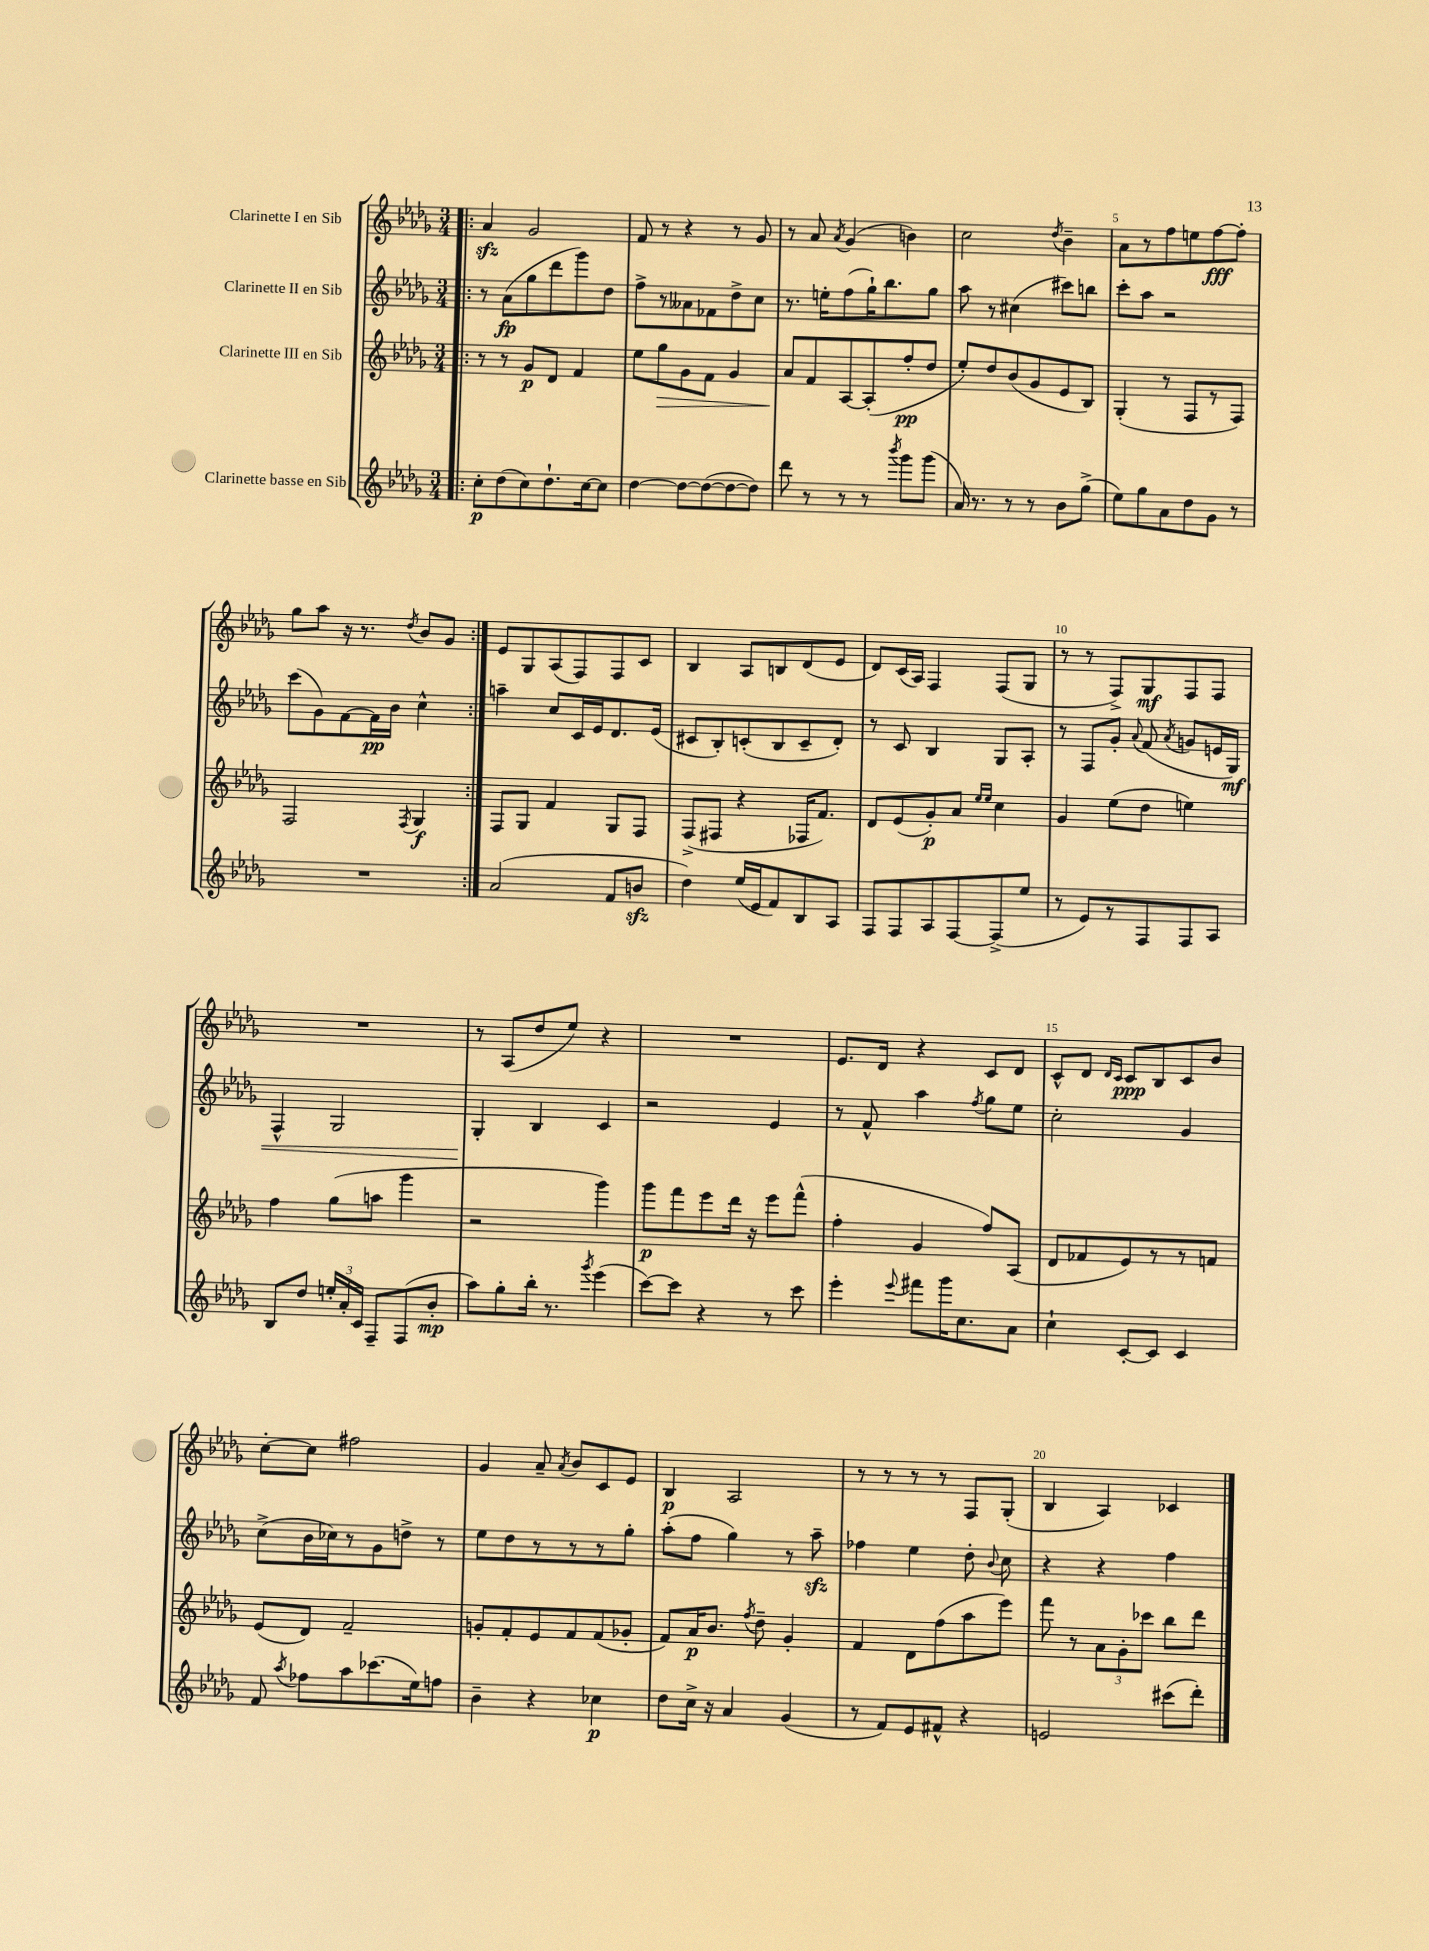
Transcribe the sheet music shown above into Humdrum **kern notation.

**kern	**kern	**kern	**kern
*staff4	*staff3	*staff2	*staff1
*clefG2	*clefG2	*clefG2	*clefG2
*k[b-e-a-d-g-]	*k[b-e-a-d-g-]	*k[b-e-a-d-g-]	*k[b-e-a-d-g-]
*M3/4	*M3/4	*M3/4	*M3/4
=!|:	=!|:	=!|:	=!|:
8cc'	8r	8r	4a-
(8dd-	8r	(8a-	.
8cc)	8g-	8gg-	2g-
8.dd-`	8d-	8ddd-	.
.	4f	8ggg-)	.
[16cc	.	.	.
8cc]	.	8dd-	.
=	=	=	=
[4dd-	8ee-	8ff^	8f
.	8gg-	8r	8r
8dd-_	8g-	8a--	4r
(8dd-_	8f	8f-	.
8dd-_	4g-	8dd-^	8r
8dd-])	.	8cc	8g-
=	=	=	=
8ddd-	8a-	8.r	8r
8r	8f	.	8a-
.	.	16ee'	.
.	.	.	8qa-
8r	[8A-	(8ff	(4g-
8r	(8A-']	16gg-`)	.
.	.	8.bb-	.
8qbbb-	.	.	.
8ggg-	8ff'	.	4b)
(8ggg-	8dd-	8gg-	.
=	=	=	=
16a-)	8ee-')	8aa-	2cc
8.r	.	.	.
.	8dd-	8r	.
8r	(8b-	(4cc#	.
8r	8g-	.	.
.	.	.	8qdd-
8b-	8e-	8ccc#)	4b-~
(8gg-^	8B-)	8bb	.
=	=	=	=
8ee-)	(4G-'	8ccc'	8a-
8gg-	.	8aa-	8r
8a-	8r	2r	8ff
8dd-	8F	.	8ee
8g-	8r	.	[8ff
8r	8F)	.	8ff']
=	=	=	=
2.r	2F	(8ccc	8gg-
.	.	8g-)	8aa-
.	.	[8f	16r
.	.	.	8.r
.	.	16f]	.
.	.	16b-	.
.	8qF	.	8qdd-
.	4G-	4cc^^	8b-
.	.	.	8g-
=:|!	=:|!	=:|!	=:|!
(2a-	8F	4aa~	8e-
.	8G-	.	8G-
.	4f	8cc	(8A-
.	.	16c	8F)
.	.	16e-	.
8f	8G-	8.d-	8F
8b	8F	.	8c
.	.	(16e-	.
=	=	=	=
4dd-)	(8F^	8c#	4B-
.	8F#	8B-')	.
(16ee-	4r	(8c'	8A-
16e-	.	.	.
8f)	.	8B-	8B
8B-	16F-	8c~	(8d-
.	8.f)	.	.
8A-	.	8d-')	8e-
=	=	=	=
8F	8d-	8r	8d-)
8F	(8e-	8c	(16c
.	.	.	16A-)
8A-	8g-')	4B-	4F
[8F	8a-	.	.
.	16qqee-	.	.
.	16qqee-	.	.
(8F^]	4cc	8G-	(8F
8ee-	.	8A-'	8G-
=	=	=	=
8r	4g-	8r	8r
8e-)	.	8F	8r
8r	(8ee-	8g-'	8F^)
.	.	8qqa-	.
8F	8dd-	(8f	8G-
.	.	8qa-	.
8F	4ee)	8g	8F
8A-	.	16e	8F
.	.	16G-)	.
=	=	=	=
8B-	4ff	4F^^	2.r
8dd-	.	.	.
24ee'	(8gg-	2G-	.
24a-'	.	.	.
24c	.	.	.
8F~	8aa	.	.
(8F	4ggg-	.	.
8b-'	.	.	.
=	=	=	=
8aa-)	2r	4G-'	8r
8gg-'	.	.	(8A-
16bb-'	.	4B-	8dd-
8.r	.	.	.
.	.	.	8ee-)
8qggg-	.	.	.
(4eee-	4ggg-)	4c	4r
=	=	=	=
[8ccc)	8ggg-	2r	2.r
8ccc]	8fff	.	.
4r	8eee-	.	.
.	16ddd-	.	.
.	16r	.	.
8r	8eee-	4e-	.
8ccc	(8fff^^	.	.
=	=	=	=
4eee-'	4ff'	8r	8.e-
.	.	8f^^	.
.	.	.	16d-
8qqeee-	.	.	.
8fff#	4g-	4aa-	4r
16ggg-	.	.	.
8.cc	.	.	.
.	.	8qff	.
.	8ff)	8gg-	8c
8a-	(8A-	8ee-	8d-
=	=	=	=
4cc`	8d-	2cc'	8c^^
.	8f-	.	8d-
.	.	.	16qqd-
.	.	.	16qqc
[8c'	8e-)	.	8c
8c]	8r	.	8B-
4c	8r	4g-	8c
.	8f	.	8b-
=	=	=	=
8f	(8e-	(8cc^	[8cc'
8qaa-	.	.	.
8ff-	8d-)	16b-	8cc]
.	.	16cc-)	.
8aa-	2f~	8r	2ff#
(8.ccc-	.	8g-	.
.	.	8dd^	.
16ee-)	.	.	.
8ff	.	8r	.
=	=	=	=
4b-~	8g'	8ee-	4g-
.	8f'	8dd-	.
4r	8e-	8r	8a-~
.	.	.	8qa-
.	8f	8r	8b-
4cc-	(8f	8r	8c
.	8g-'	8gg-'	8e-
=	=	=	=
8dd-	8f)	(8aa-'	4B-
16cc^	16a-	8ff	.
16r	8.b-	.	.
4a-	.	4gg-)	2A-
.	8qff	.	.
.	8dd-~	.	.
(4g-	4g-'	8r	.
.	.	8aa-~	.
=	=	=	=
8r	4f	4ff-	8r
8f)	.	.	8r
8e-	8d-	4ee-	8r
8f#^^	(8ff	.	8r
4r	8aa-	8dd-'	8F
.	.	8qqb-	.
.	8eee-)	8cc	(8G-'
=	=	=	=
2e	8fff	4r	4B-
.	8r	.	.
.	12a-	4r	4A-)
.	12g-'	.	.
.	12ccc-	.	.
(8ccc#	8bb-	4ff	4c-
8ddd-')	8ddd-	.	.
==	==	==	==
*-	*-	*-	*-
